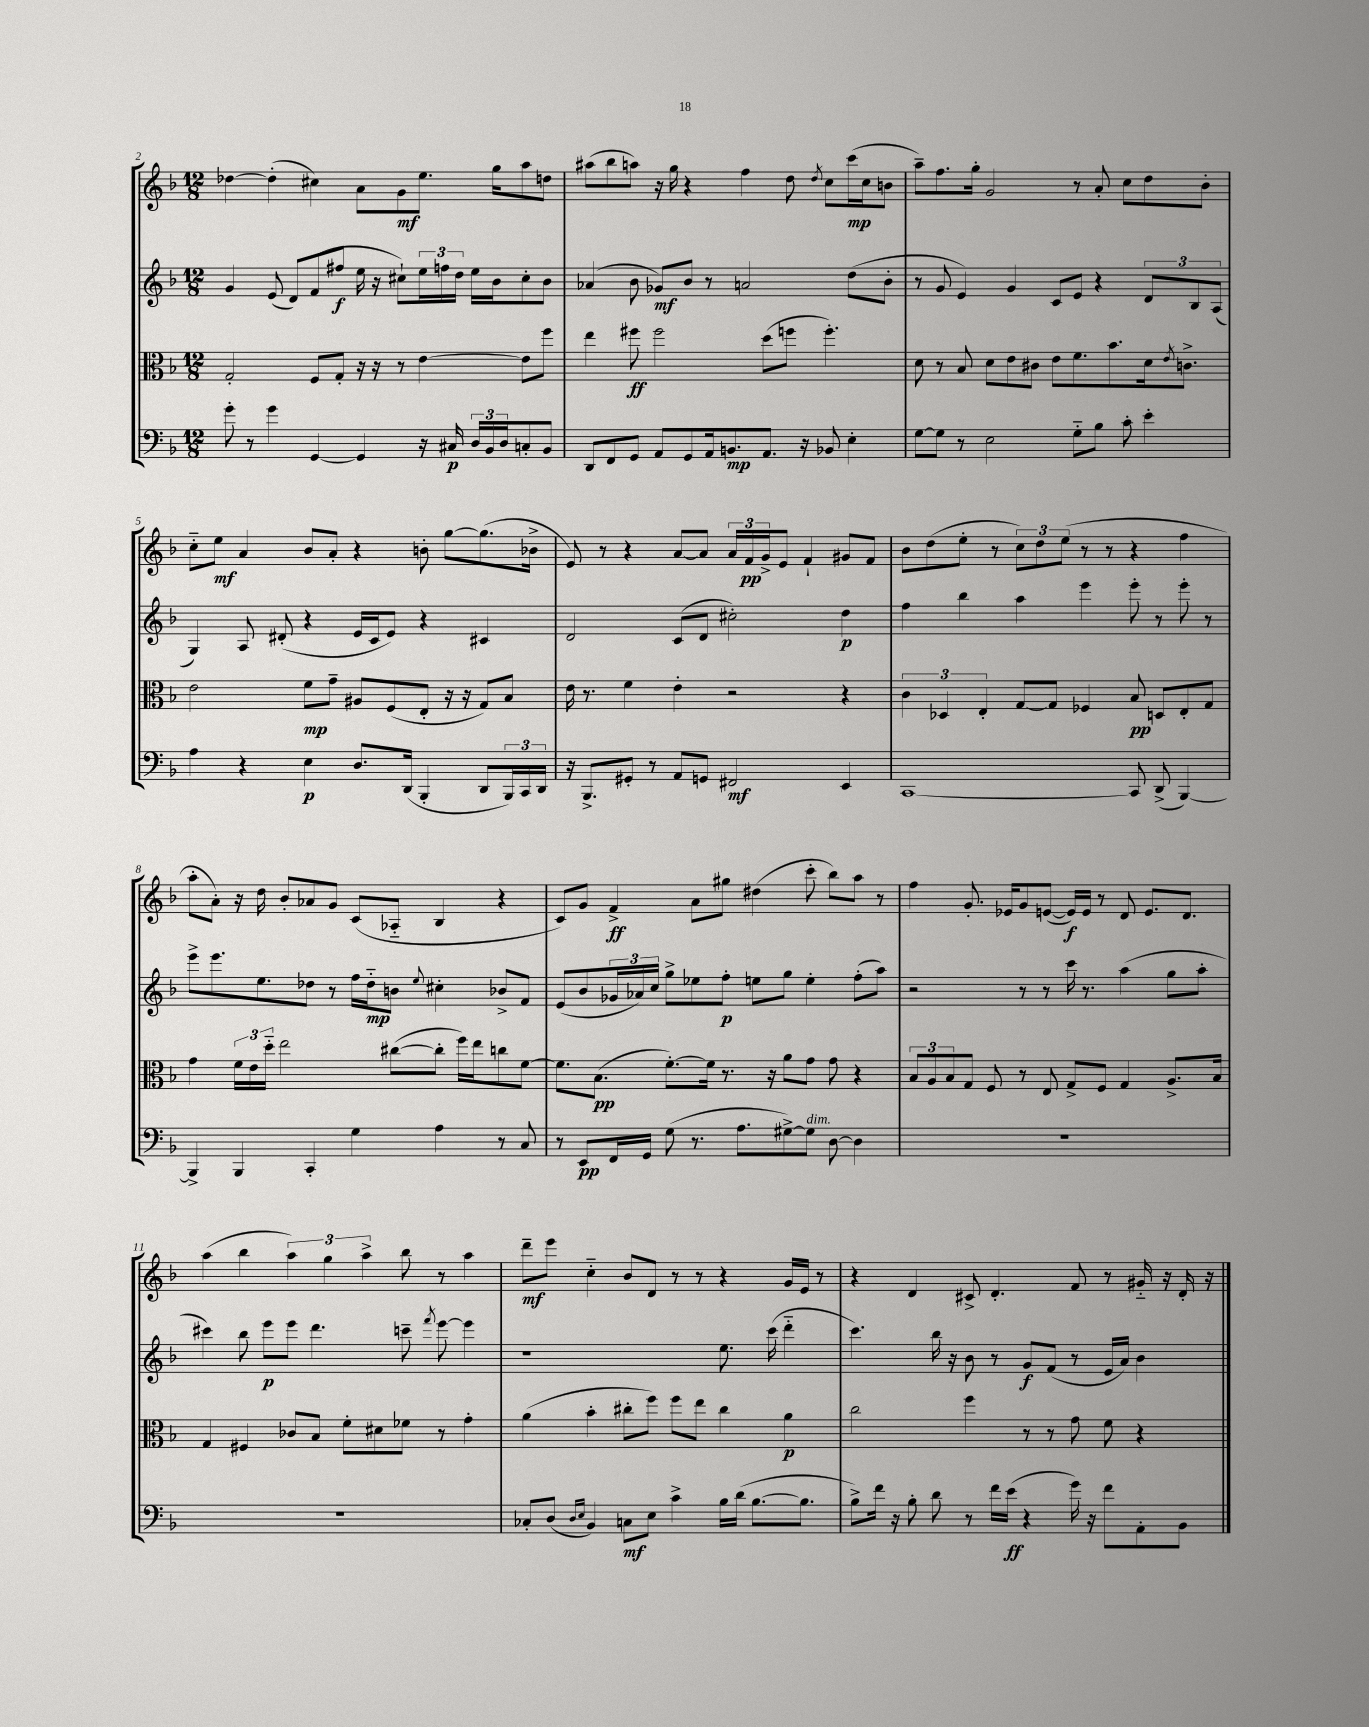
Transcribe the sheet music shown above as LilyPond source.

<<
\new StaffGroup <<
\new Staff = "s0" {
    \clef treble \key f \major \numericTimeSignature \time 12/8
    des''4~ des''4-.( cis''4) a'8 g'8\mf e''8. g''16 a''8 d''8 |
    ais''8( bes''8 a''8) r16 g''16 r4 f''4 d''8 \acciaccatura { d''8 } c''8 c'''16\mp( c''16 b'8 |
    a''8--) f''8. g''16-. g'2 r8 a'8-. c''8 d''8 bes'8-. |
    c''8-_ e''8\mf a'4 bes'8 a'8-. r4 b'8-. g''8~ g''8.( bes'16-> |
    e'8) r8 r4 a'8~ a'8 \tuplet 3/2 { a'16 f'16\pp g'16-> } e'8 f'4-! gis'8 f'8 |
    bes'8 d''8( e''8-. r8 \tuplet 3/2 { c''8) d''8 e''8( } r8 r8 r4 f''4 |
    a''8-. a'8-.) r16 d''16 bes'8-. aes'8 g'8 c'8( aes8-_ bes4 r4 |
    c'8) g'8 f'4->\ff a'8 gis''8 dis''4( c'''8-. bes''8) a''8 r8 |
    f''4 g'8.-. ees'16 g'8 e'8~( e'16\f) e'16 r8 d'8 e'8. d'8. |
    a''4( bes''4 \tuplet 3/2 { a''4) g''4 a''4-> } bes''8 r8 a''4 |
    d'''8--\mf e'''8 c''4-_ bes'8 d'8 r8 r8 r4 g'16 e'16 r8 |
    r4 d'4 cis'8-> d'4.-. f'8 r8 gis'16-_ r16 d'16-. r16 \bar "|." |
}
\new Staff = "s1" {
    \clef treble \key f \major \numericTimeSignature \time 12/8
    g'4 e'8( d'8) f'8( fis''8\f e''16 r16 cis''8-!) \tuplet 3/2 { e''16 f''16 d''16 } e''16 bes'16 cis''8-. bes'8 |
    aes'4( bes'8 ges'8\mf) bes'8 r8 a'2 d''8( bes'8-. |
    r8 g'8 e'4) g'4 c'8 e'8 r4 \tuplet 3/2 { d'8 bes8 a8( } |
    g4) a8 dis'8-.( r4 e'16 c'16 e'8) r4 cis'4 |
    d'2 c'8( d'8 cis''2-.) d''4\p |
    f''4 bes''4 a''4 e'''4 e'''8-. r8 e'''8-. r8 |
    e'''8-> e'''8. e''8. des''8 r8 f''16 des''16-_\mp b'8 \appoggiatura { e''8 } cis''4-. bes'8-> f'8 |
    e'8( bes'8 \tuplet 3/2 { ges'16 aes'16) c''16 } g''8-> ees''8 f''8-.\p e''8 g''8 e''4-. f''8-.( a''8) |
    r2 r8 r8 c'''16 r8. a''4( g''8 a''8-. |
    cis'''4) bes''8 e'''8\p e'''8 d'''4. c'''8-- \acciaccatura { f'''8 } e'''8~ e'''4 |
    r1 e''8. c'''16( d'''4-_ |
    c'''4.) bes''16 r16 bes'8 r8 g'8\f f'8( r8 e'16 a'16) bes'4 \bar "|." |
}
\new Staff = "s2" {
    \clef alto \key f \major \numericTimeSignature \time 12/8
    g2-. f8 g8-. r16 r16 r8 e'4~ e'8 f''8 |
    e''4 fis''8\ff fis''2 d''8( f''8 f''4.-.) |
    d'8 r8 bes8 d'8 e'8 cis'8 e'8 f'8. bes'8. d'16 \acciaccatura { e'8 } c'8.-> |
    e'2 f'8\mp g'8-- ais8 f8( e8-. r16 r16 g8) bes8 |
    e'16 r8. f'4 e'4-. r2 r4 |
    \tuplet 3/2 { c'4 des4 e4-. } g8~ g8 fes4 bes8\pp d8 e8-. g8 |
    g'4 \tuplet 3/2 { f'16 e'16 d''16-_ } e''2 cis''8~( cis''8-. f''16) e''16 c''8 f'8~ |
    f'8. bes8.\pp( f'8.~-.) f'16 r8. r16 a'8 g'8 g'8 r4 |
    \tuplet 3/2 { bes8 a8 bes8 } g8 f8 r8 e8 g8-> f8 g4 a8.-> bes16 |
    g4 fis4 ces'8 bes8 f'8-. dis'8 fes'8 r8 g'4-. |
    a'4( bes'4-. cis''8-. f''8) f''8 e''8 cis''4 a'4\p |
    c''2 f''4 r8 r8 g'8 f'8 r4 \bar "|." |
}
\new Staff = "s3" {
    \clef bass \key f \major \numericTimeSignature \time 12/8
    g'8-. r8 g'4 g,4~ g,4 r16 cis16\p \tuplet 3/2 { d16 bes,16 d16 } c8-. bes,8 |
    d,8 f,8 g,8 a,8 g,8 a,16 b,8.\mp a,8. r16 bes,8 e4-. |
    g8~ g8 r8 e2 g8-_ bes8 c'8-. e'4-. |
    a4 r4 e4\p d8. d,16( bes,,4-. d,8 \tuplet 3/2 { bes,,16) c,16 d,16 } |
    r16 bes,,8.-> gis,8-. r8 a,8 g,8 fis,2\mf e,4 |
    c,1~ c,8 d,8->( bes,,4~) |
    bes,,4-> bes,,4 c,4-. g4 a4 r8 c8 |
    r8 e,8\pp f,16 g,16 g8( r8. a8. gis8~->) gis8^\markup { \italic "dim." } d8~ d4 |
    R1. |
    R1. |
    ces8-. d8( \grace { d16 e16 } bes,4) c8\mf e8 c'4-> bes16 d'16( bes8.~ bes8. |
    bes8->) f'16 r16 bes8-. d'8 r8 f'16 e'16\ff( r4 g'16) r16 f'8 a,8-. bes,8 \bar "|." |
}
>>
>>
\layout { \context { \Score currentBarNumber = #2 } }
